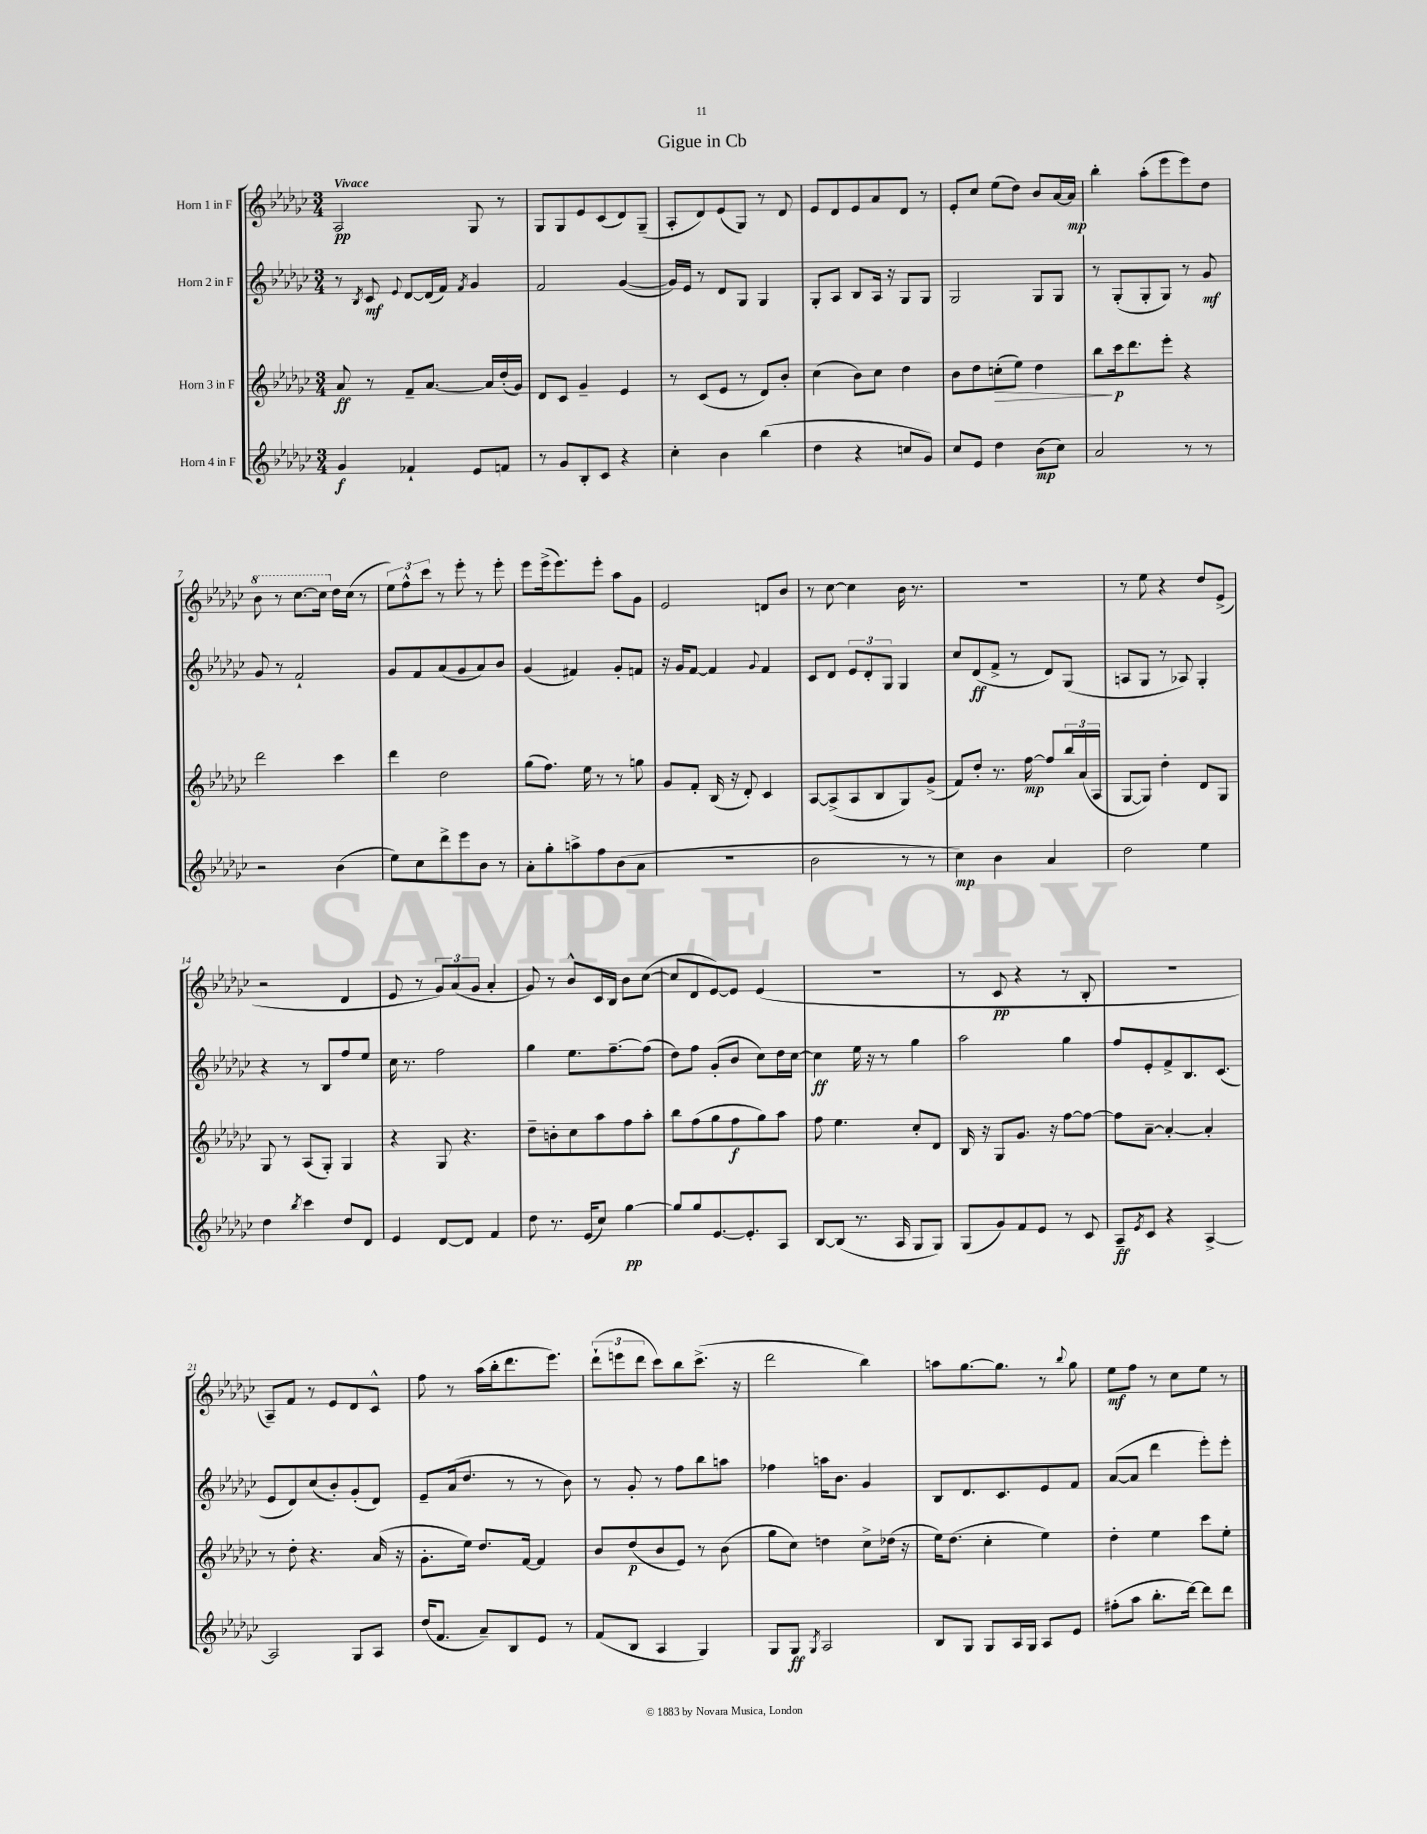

**kern	**kern	**kern	**kern
*staff4	*staff3	*staff2	*staff1
*clefG2	*clefG2	*clefG2	*clefG2
*k[b-e-a-d-g-c-]	*k[b-e-a-d-g-c-]	*k[b-e-a-d-g-c-]	*k[b-e-a-d-g-c-]
*M3/4	*M3/4	*M3/4	*M3/4
4g-	8a-	8r	2A-
.	.	8qB-	.
.	8r	8c-	.
.	.	8qqe-	.
4f-`	8f~	[8d-	.
.	[8.a-	(16d-]	.
.	.	16f)	.
.	.	8qf	.
8e-	.	4g-	8G-
.	16a-]	.	.
8f	(16dd-'	.	8r
.	16g-)	.	.
=	=	=	=
8r	8d-	2f	8G-
8g-	8c-	.	8G-
8B-'	4g-~	.	8e-
8c-	.	.	(8c-
4r	4e-	([4g-	8d-)
.	.	.	(8G-~
=	=	=	=
4cc-'	8r	16g-])	8A-'
.	.	16e-	.
.	(8c-	8r	8d-)
4b-	8e-	8d-	(8e-
.	8r	8G-	8G-)
(4bb-	8d-)	4G-	8r
.	8b-'	.	8d-
=	=	=	=
4dd-	(4cc-	8G-'	8e-
.	.	8A-	8d-
4r	8b-)	8B-	8e-
.	8cc-	16A-	8a-
.	.	16r	.
8cc	4dd-	8G-	8d-
8g-)	.	8G-	8r
=	=	=	=
8cc-	8b-	2G-	8e-'
8e-	8dd-	.	8cc-
4dd-	(8cc'	.	(8ee-
.	8ee-)	.	8dd-)
(8b-	4dd-	8G-	8b-
8cc-)	.	8G-	[16a-
.	.	.	16a-]
=	=	=	=
2a-	8bb-	8r	4bb-'
.	16ccc-	(8G-'	.
.	8.ddd-	.	.
.	.	8G-'	(8aa-'
.	8eee-'	8G-)	8eee-
8r	4r	8r	8eee-)
8r	.	8g-	8dd-
=	=	=	=
2r	2ddd-	8g-	8bb-
.	.	8r	8r
.	.	2f`	[8.ccc-
.	.	.	16ccc-]
(4b-	4ccc-	.	16dd-
.	.	.	(16cc-
.	.	.	8r
=	=	=	=
8ee-)	4ddd-	8g-	12ee-)
.	.	.	12ff^^
8cc-	.	8f	.
.	.	.	12ccc-
8ddd-^	2dd-	(8a-	8r
8eee-	.	8g-	8eee-'
8b-	.	8a-)	8r
8r	.	8b-	8eee-'
=	=	=	=
8a-'	(8gg-	(4g-	8eee-
8gg-'	8.ff)	.	(16eee-^
.	.	.	8.eee-)
8aa^	.	4f#)	.
.	16ee-	.	.
8ff	8r	.	8eee-'
(8b-	8r	8g-'	8aa-
8a-	8gg	8f	8g-
=	=	=	=
2.r	8g-	16r	2e-
.	.	16g-	.
.	8f'	[8f	.
.	(16B-	4f]	.
.	16r	.	.
.	8d-')	.	.
.	.	8qqg-	.
.	4c-	4f	8d
.	.	.	8b-
=	=	=	=
2b-	[8A-	8c-	8r
.	(8A-^]	8d-	[8cc-
.	8A-	12e-	4cc-]
.	.	12d-'	.
.	8B-	.	.
.	.	12G-	.
8r	8G-)	4G-	16b-
.	.	.	8.r
8r	(8g-^	.	.
=	=	=	=
4cc-)	8f)	8cc-	2.r
.	8dd-'	(8d-	.
4b-	8.r	8f^	.
.	.	8r	.
.	[16ff	.	.
4a-	8ff]	8d-)	.
.	24bb-	(8G-	.
.	(24a-	.	.
.	24A-	.	.
=	=	=	=
2dd-	[8G-	8A	8r
.	8G-])	8G-	8ee-
.	4dd-'	8r	4r
.	.	8A-)	.
4ee-	8d-	4G-'	8dd-
.	8G-	.	(8e-^
=	=	=	=
4dd-	8G-	4r	2r
.	8r	.	.
8qbb-	.	.	.
4ccc-	(8A-	8r	.
.	8G-')	8B-	.
8dd-	4G-	8ff	4d-
8d-	.	8ee-	.
=	=	=	=
4e-	4r	16cc-	8e-
.	.	8.r	.
.	.	.	8r
[8d-	8G-	2ff	12g-)
.	.	.	(12a-
8d-]	4.r	.	.
.	.	.	12g-
4f	.	.	4a-'
=	=	=	=
8dd-	8dd-~	4gg-	8g-)
8.r	8b'	.	8r
.	8cc-	8.ee-	8b-^^
(16e-	.	.	.
8cc-)	8aa-	.	16c-
.	.	[8.ff~	16B-
[4gg-	8ff	.	8b-
.	8aa-'	(8ff]	([8cc-
=	=	=	=
8gg-]	8bb-	8dd-)	8cc-]
8gg-	(8ff	8ff	8d-
[8.e-	8gg-	(8g-'	[8e-)
.	8ff	8b-	8e-]
8.e-']	.	.	.
.	8gg-)	8cc-)	(4e-
8A-	8aa-	16dd-	.
.	.	[16cc-	.
=	=	=	=
[8B-	8ff	4cc-]	2.r
(8B-]	4.ee-	.	.
8.r	.	16ee-	.
.	.	16r	.
.	.	8r	.
16A-	.	.	.
8G-	8cc-'	4gg-	.
8G-)	8d-	.	.
=	=	=	=
(8G-	16B-	2aa-	8r
.	16r	.	.
8g-)	8G-	.	8c-
8f	8.g-	.	4r
8e-	.	.	.
.	16r	.	.
8r	[8ff	4gg-	8r
8c-	8ff_	.	8B-'
=	=	=	=
8A-~	8ff]	8ff	2.r
8qe-	.	.	.
8c-	[8a-~	8e-'	.
4r	4a-'_	8f^	.
.	.	8.B-	.
[4A-^	4a-']	.	.
.	.	(8.c-	.
=	=	=	=
2A-]	8r	8e-	8A-~)
.	8dd-'	8d-)	8f
.	4.r	(8cc-	8r
.	.	8b-')	8e-
8G-	.	(8g-'	8d-
8A-	(16a-	8d-)	8c-^^
.	16r	.	.
=	=	=	=
(16dd-	8.g-'	8e-~	8ff
8.f	.	.	.
.	.	(16a-	8r
.	16ee-)	8.dd-	.
8a-~)	8.dd-	.	(16aa-
.	.	.	16bb-'
8B-	.	8r	8.ddd-
.	[16f	.	.
8e-	4f]	8r	.
.	.	.	8.eee-)
8r	.	8b-)	.
=	=	=	=
(8f	8b-	8r	(12ddd-`
.	.	.	12eee
8B-	(8dd-	8g-'	.
.	.	.	12ddd-
4A-	8b-	8r	8ccc-)
.	8e-)	8ff	8bb-
4G-)	8r	8bb-	(8.ccc-^
.	(8b-	8aa	.
.	.	.	16r
=	=	=	=
8G-	8gg-	4ff-	2ddd-
8G-	8cc-)	.	.
8qG-	.	.	.
2A-	4dd	16aa	.
.	.	8.b-	.
.	8cc-^	4g-	4bb-)
.	(16dd-	.	.
.	16r	.	.
=	=	=	=
8B-	16ee-)	8B-	8aa
.	(8.dd-	.	.
8G-	.	8.d-	[8.gg-
8G-	4cc-'	.	.
.	.	8.c-	8.gg-]
16A-	.	.	.
16G-	.	.	.
8A-	4ee-)	8e-	8r
.	.	.	8qqbb-
8e-	.	8f	8gg-
=	=	=	=
(8ff#'	4dd-'	([8a-	8ee-
8aa-	.	8a-]	8ff
8.bb-'	4ee-	4ddd-	8r
.	.	.	8cc-
[16ddd-)	.	.	.
8ddd-]	8ccc-	8eee-')	8ee-
8ddd-	8ee-'	8eee-'	8r
==	==	==	==
*-	*-	*-	*-
